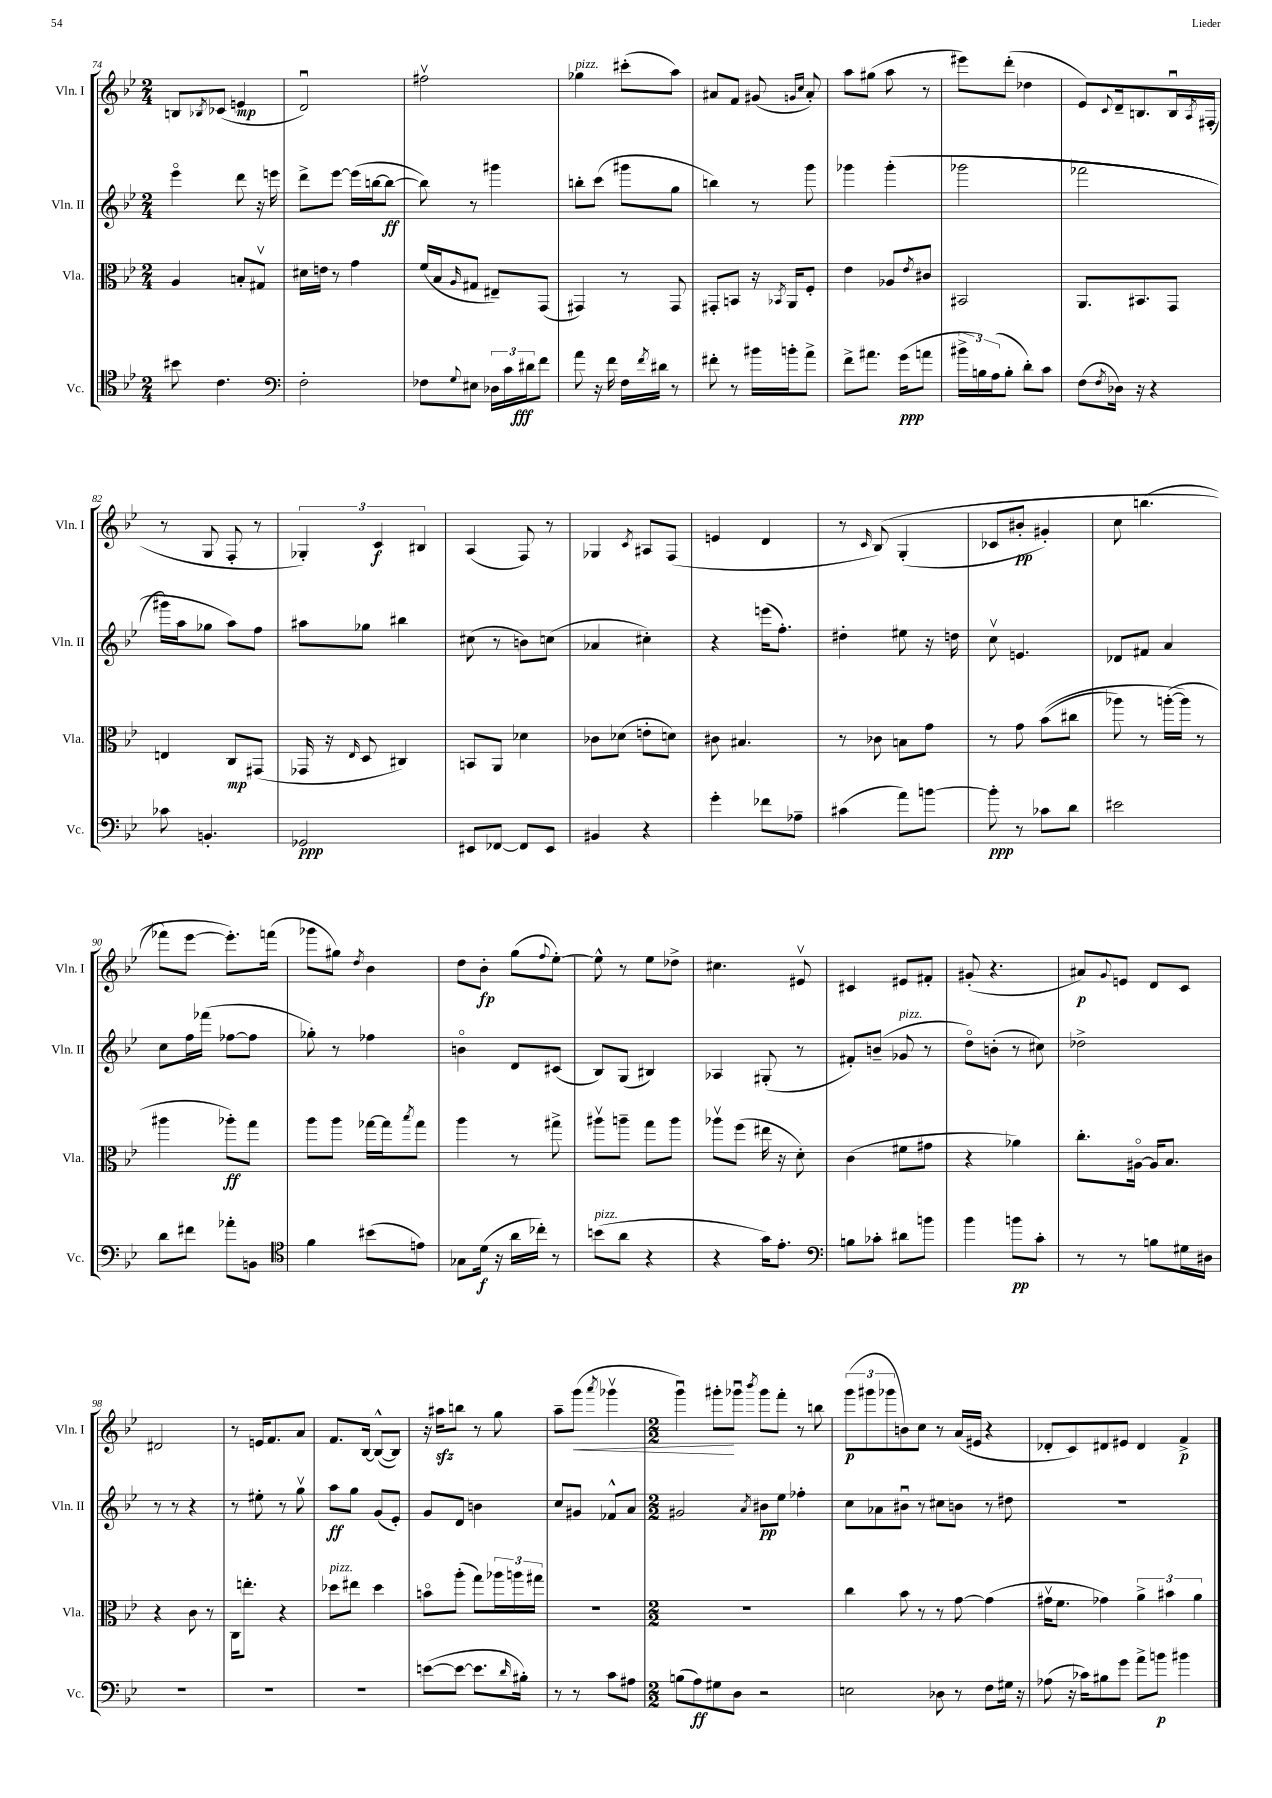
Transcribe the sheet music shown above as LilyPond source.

<<
\new StaffGroup <<
\new Staff = "s0" \with { instrumentName = "Vln. I" shortInstrumentName = "Vln. I" } {
    \clef treble \key bes \major \numericTimeSignature \time 2/4
    b8 \acciaccatura { bes8 } ces'8( e'4\mp |
    d'2\downbow) |
    fis''2\upbow |
    ges''4^\markup { \italic "pizz." } cis'''8-.( a''8) |
    ais'8 f'8 gis'8( \grace { g'16 c''16 } ais'8-.) |
    a''8 gis''8( a''8 r8 |
    eis'''8) d'''8-.( des''4 |
    ees'8) \appoggiatura { c'8 } d'16-- b8. b16\downbow \acciaccatura { a8 } fis16-.( |
    r8 g8 f8-. r8 |
    \tuplet 3/2 { ges4-.) c'4\f bis4 } |
    a4( f8) r8 |
    ges4 \acciaccatura { c'8 } ais8 f8( |
    e'4 d'4 |
    r8 \grace { c'16 } bes8)\( g4-.( |
    ces'8 bis'8-.\pp gis'4-.) |
    c''8 b''4.( |
    fes'''8\) ees'''8~ ees'''8.-.) f'''16( |
    ges'''8 gis''8) \acciaccatura { d''8 } bes'4 |
    d''8 bes'8-.\fp g''8( \appoggiatura { f''8 } ees''8~-.) |
    ees''8-^ r8 ees''8 des''8-> |
    cis''4. eis'8\upbow |
    cis'4 eis'8 fis'8-. |
    gis'8-.( r4. |
    ais'8\p) \appoggiatura { g'8 } e'8 d'8 c'8 |
    dis'2 |
    r8 e'16 f'8. a'8 |
    f'8. bes16~ bes8~-^( bes8) |
    r16 ais''16\sfz b''8 r8 g''8 |
    a''8-- g'''8\<( \acciaccatura { a'''8 } ges'''4\upbow |
    \numericTimeSignature \time 2/2 g'''4\downbow) gis'''8-.\! ges'''8\downbow \acciaccatura { bes'''8 } ges'''8 f'''8-. r8 b''8 |
    \tuplet 3/2 { g'''8\p( gis'''8 ges'''8 } b'8) c''8 r8 a'16( eis'16 r4 |
    des'8-. c'8) dis'8 eis'8 dis'4 f'4->\p \bar "|." |
}
\new Staff = "s1" \with { instrumentName = "Vln. II" shortInstrumentName = "Vln. II" } {
    \clef treble \key bes \major \numericTimeSignature \time 2/4
    ees'''4\flageolet d'''8 r16 e'''16 |
    d'''8-> ees'''8~ ees'''16( b''16~ b''8~\ff |
    b''8) r8 gis'''4 |
    b''8-. c'''8( gis'''8 g''8 |
    b''4) r8 g'''8 |
    ges'''4 ges'''4-.(\( |
    ges'''2 |
    fes'''2 |
    gis'''16) a''16 ges''8 a''8\) f''8 |
    ais''8 ges''8 bis''4 |
    cis''8( r8 b'8) c''8( |
    aes'4 cis''4-.) |
    r4 e'''16( f''8.-.) |
    dis''4-. eis''8 r16 d''16 |
    c''8\upbow e'4. |
    des'8 fis'8 a'4 |
    c''8 f''16 fes'''16( fes''8~ fes''8 |
    ges''8-.) r8 fes''4 |
    b'4\flageolet d'8 cis'8( |
    bes8) g8( bis4) |
    aes4 gis8-.( r8 |
    fis'8-.) b'8--( ges'8^\markup { \italic "pizz." } r8 |
    d''8\flageolet) b'8-.( r8 cis''8) |
    des''2-> |
    r8 r8 r4 |
    r8 eis''8-. r8 g''8\upbow |
    a''8\ff g''8 g'8( ees'8-.) |
    g'8 d'8 b'4 |
    c''8 gis'8 fes'8-^ a'8 |
    \numericTimeSignature \time 2/2 gis'2 \acciaccatura { a'8 } bis'8\pp ees''8 fes''4-. |
    c''8 aes'8 bis'8\downbow r8 cis''8 b'8 r8 dis''8 |
    R1 \bar "|." |
}
\new Staff = "s2" \with { instrumentName = "Vla." shortInstrumentName = "Vla." } {
    \clef alto \key bes \major \numericTimeSignature \time 2/4
    a4 b8-. gis8\upbow |
    dis'16 e'16 r8 g'4 |
    f'16( bes16 \grace { a16 } gis8 eis8--) g,8( |
    gis,4) r8 gis,8 |
    gis,8-. b,8 r16 \acciaccatura { bes,8 } a,16 f8-. |
    ees'4 aes8 \acciaccatura { ees'8 } cis'8 |
    bis,2 |
    a,8. bis,8. g,8 |
    e4 c8\mp gis,8( |
    ges,16 r16 \grace { ees16 } d8 cis4) |
    b,8 a,8 des'4 |
    ces'8 des'8( e'8-. d'8) |
    cis'8 bis4. |
    r8 ces'8 b8 g'8 |
    r8 g'8 bes'8(\( cis''8 |
    aes''8) r8 a''16~-.( a''16\) r8 |
    ais''4 aes''8-.\ff) g''8 |
    a''8 a''8 ges''16~ ges''16 \acciaccatura { bes''8 } ges''8 |
    a''4 r8 gis''8-> |
    ais''8\upbow a''8-- g''8 a''8 |
    aes''8\upbow f''8( eis''16 r16 d'8-.) |
    c'4( fis'8 gis'8 |
    r4 aes'4) |
    c''8.-. ais16~\flageolet ais16 bes8. |
    r4 c'8 r8 |
    c16 e''8.-. r4 |
    des''8^\markup { \italic "pizz." } eis''8 des''4 |
    b'8\flageolet a''8-.( g''8) \tuplet 3/2 { aes''16 a''16 gis''16 } |
    R2 |
    \numericTimeSignature \time 2/2 R1 |
    c''4 bes'8 r8 r8 g'8~ g'4( |
    gis'16\upbow f'8. ges'4) \tuplet 3/2 { a'4-> bis'4 a'4 } \bar "|." |
}
\new Staff = "s3" \with { instrumentName = "Vc." shortInstrumentName = "Vc." } {
    \clef tenor \key bes \major \numericTimeSignature \time 2/4
    bis'8 c'4. |
    \clef bass f2-. |
    fes8 \appoggiatura { g8 } eis8 \tuplet 3/2 { des16 c'16 dis'16\fff } f'8 |
    a'8 r16 f'16 f16 \acciaccatura { f'8 } dis'16 r8 |
    fis'8-. r8 bis'16 b'16-. a'8-> |
    f'8-> ais'8. g'16\ppp( a'8 |
    \tuplet 3/2 { bis'16-> b16) a16( } b8-. d'8-.) c'8 |
    f8( \acciaccatura { f8 } des16) r16 r4 |
    ces'8 b,4.-. |
    ges,2\ppp |
    eis,8 fes,8~ fes,8 eis,8 |
    bis,4 r4 |
    g'4-. fes'8 aes8-- |
    cis'4( a'8) b'8~ |
    b'8-.\ppp r8 ces'8 d'8 |
    eis'2 |
    d'8 fis'8 aes'8-. b,8 |
    \clef tenor f'4 bis'8( e'8) |
    ges8 d'16\f( r16 a'16 ces''16-.) r8 |
    b'8^\markup { \italic "pizz." }( a'8 r4 |
    r4 g'16) ees'8.-. |
    \clef bass b8 ces'8-. dis'8 b'8 |
    bes'4 b'8\pp c'8-. |
    r8 r8 b8 gis16 dis16 |
    R2 |
    R2 |
    R2 |
    e'8~( e'8~ e'8. \grace { d'16 } bis16-.) |
    r8 r8 c'8 ais8 |
    \numericTimeSignature \time 2/2 b8( a8\ff) gis8 d8 r2 |
    e2 des8 r8 f8 gis16 r16 |
    aes8( r16 ces'16) bis8 g'8 a'8-> b'8\p bis'4 \bar "|." |
}
>>
>>
\layout { \context { \Score currentBarNumber = #74 } }
